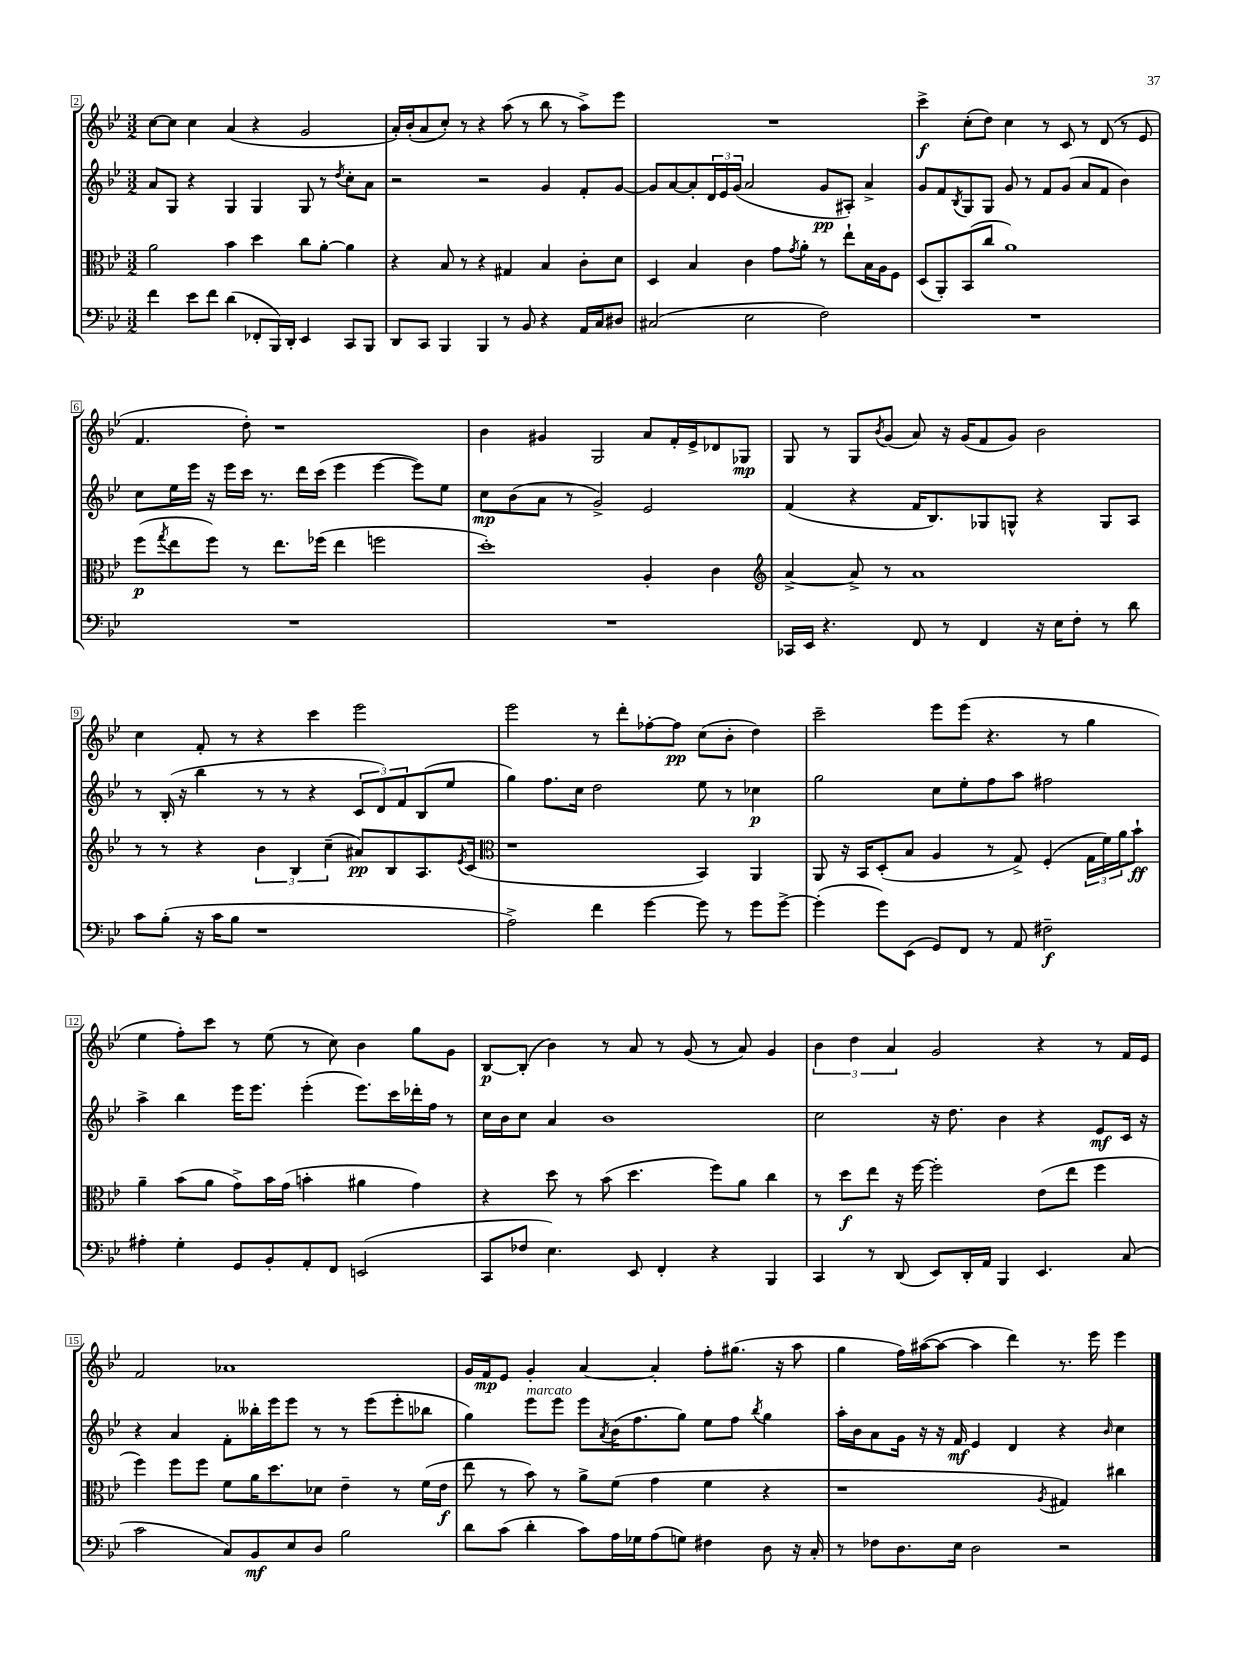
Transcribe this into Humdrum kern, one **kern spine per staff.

**kern	**dynam	**kern	**dynam	**kern	**dynam	**kern	**dynam
*part4	*part4	*part3	*part3	*part2	*part2	*part1	*part1
*staff4	*staff4	*staff3	*staff3	*staff2	*staff2	*staff1	*staff1
*clefF4	*	*clefC3	*	*clefG2	*	*clefG2	*
*k[b-e-]	*	*k[b-e-]	*	*k[b-e-]	*	*k[b-e-]	*
*M3/2	*	*M3/2	*	*M3/2	*	*M3/2	*
=2	=2	=2	=2	=2	=2	=2	=2
4f\	.	2a\	.	8a/L	.	[8cc\L	.
.	.	.	.	8G/J	.	8cc\J]	.
8e-\L	.	.	.	4r	.	4cc\	.
8f\J	.	.	.	.	.	.	.
(4d\	.	4b-\	.	4G/	.	(4a/	.
8FF-X'/L	.	4dd\	.	4G/	.	4r	.
16BBB-/L)	.	.	.	.	.	.	.
16DD'/JJ	.	.	.	.	.	.	.
4EE-/	.	8cc\L	.	8G/	.	2g/	.
.	.	[8a'\J	.	8r	.	.	.
.	.	.	.	8qdd/	.	.	.
8CC/L	.	4a\]	.	8cc'\L	.	.	.
8BBB-/J	.	.	.	8a\J	.	.	.
=3	=3	=3	=3	=3	=3	=3	=3
8DD/L	.	4r	.	2r	.	16a'/LL)	.
.	.	.	.	.	.	(16b-'/J	.
8CC/J	.	.	.	.	.	8a/	.
4BBB-/	.	8B-/	.	.	.	8cc'/J)	.
.	.	8r	.	.	.	8r	.
4BBB-/	.	4r	.	2r	.	4r	.
8r	.	4G#X/	.	.	.	(8aa\	.
8BB-/	.	.	.	.	.	8r	.
4r	.	4B-/	.	4g/	.	8bb-\	.
.	.	.	.	.	.	8r	.
16AA/LL	.	8c'\L	.	8f'/L	.	8aa^\L)	.
16C/J	.	.	.	.	.	.	.
8D#X/J	.	8d\J	.	[8g/J	.	8eee-\J	.
=4	=4	=4	=4	=4	=4	=4	=4
(2C#X/	.	4D/	.	8g/L]	.	1.r	.
.	.	.	.	[8a/	.	.	.
.	.	4B-/	.	8a'/]	.	.	.
.	.	.	.	24d/L	.	.	.
.	.	.	.	24e-/	.	.	.
.	.	.	.	(24g/JJ	.	.	.
2E-\	.	4c\	.	2a/	.	.	.
.	.	8g\L	.	.	.	.	.
.	.	8qg/	.	.	.	.	.
.	.	8a'\J	.	.	.	.	.
2F\)	.	8r	.	8g/L	pp	.	.
.	.	8ee-`\L	.	8A#X'/J)	.	.	.
.	.	16B-\L	.	4a^/	.	.	.
.	.	16A\J	.	.	.	.	.
.	.	8F\J	.	.	.	.	.
=5	=5	=5	=5	=5	=5	=5	=5
1.r	.	(8D/L	.	8g/L	.	4ccc^\	f
.	.	8AA'/)	.	8f/	.	.	.
.	.	.	.	8qB-/	.	.	.
.	.	(8BB-/	.	8G/	.	(8cc'\L	.
.	.	8cc/J	.	8G/J	.	8dd\J)	.
.	.	1a)	.	8g/	.	4cc\	.
.	.	.	.	8r	.	.	.
.	.	.	.	8f/L	.	8r	.
.	.	.	.	(8g/J	.	8c/	.
.	.	.	.	8a/L	.	8r	.
.	.	.	.	8f/J	.	(8d/	.
.	.	.	.	4b-\)	.	8r	.
.	.	.	.	.	.	8e-/	.
!!LO:LB:g=z
=6	=6	=6	=6	=6	=6	=6	=6
1.r	.	(8ff\L	p	8cc\L	.	4.f/	.
.	.	8qgg/	.	.	.	.	.
.	.	8ee-\	.	16ee-\L	.	.	.
.	.	.	.	16eee-\JJ	.	.	.
.	.	8ff\J)	.	16r	.	.	.
.	.	.	.	16eee-\LL	.	.	.
.	.	8r	.	16ccc\JJ	.	8dd'\)	.
.	.	.	.	8.r	.	.	.
.	.	8.ee-\L	.	.	.	1r	.
.	.	.	.	16ddd\LL	.	.	.
.	.	(16ff-X\Jk	.	(16ccc\JJ	.	.	.
.	.	4ee-\	.	4eee-\	.	.	.
.	.	2ffn\	.	[4eee-\	.	.	.
.	.	.	.	8eee-\L])	.	.	.
.	.	.	.	8ee-\J	.	.	.
=7	=7	=7	=7	=7	=7	=7	=7
1.r	.	1dd')	.	8cc\L	mp	4b-\	.
.	.	.	.	(8b-\	.	.	.
.	.	.	.	8a\J	.	4g#X/	.
.	.	.	.	8r	.	.	.
.	.	.	.	2g^/)	.	2G/	.
.	.	4A'/	.	2e-/	.	8a/L	.
.	.	.	.	.	.	16f'/L	.
.	.	.	.	.	.	16e-^/J	.
.	.	4c\	.	.	.	8d-X/	.
.	.	.	.	.	.	8G-X/J	mp
=8	=8	=8	=8	=8	=8	=8	=8
*	*	*clefG2	*	*	*	*	*
16CC-X/LL	.	[4a^/	.	(4f/	.	8G/	.
16EE-/JJ	.	.	.	.	.	.	.
4.r	.	.	.	.	.	8r	.
.	.	8a^/]	.	4r	.	8G/L	.
.	.	.	.	.	.	8qb-/	.
.	.	8r	.	.	.	(8g/J	.
8FF/	.	1a	.	16f/KL	.	8a/)	.
.	.	.	.	8.B-/)	.	.	.
8r	.	.	.	.	.	16r	.
.	.	.	.	.	.	(16g/KL	.
4FF/	.	.	.	8G-X/	.	8f/	.
.	.	.	.	8Gn^^/J	.	8g/J)	.
16r	.	.	.	4r	.	2b-\	.
16E-\KL	.	.	.	.	.	.	.
8F'\J	.	.	.	.	.	.	.
8r	.	.	.	8G/L	.	.	.
8d\	.	.	.	8A/J	.	.	.
!!LO:LB:g=z
=9	=9	=9	=9	=9	=9	=9	=9
8c\L	.	8r	.	8r	.	4cc\	.
(8B-'\J	.	8r	.	(16B-'/	.	.	.
.	.	.	.	16r	.	.	.
16r	.	4r	.	4bb-\	.	8f'/	.
16c\KL	.	.	.	.	.	.	.
8B-\J	.	.	.	.	.	8r	.
1r	.	6b-\	.	8r	.	4r	.
.	.	.	.	8r	.	.	.
.	.	6B-/	.	.	.	.	.
.	.	.	.	4r	.	4ccc\	.
.	.	(6cc~\	.	.	.	.	.
.	.	8a#X/L)	pp	12c/L	.	2eee-\	.
.	.	.	.	12d/)	.	.	.
.	.	8B-/	.	.	.	.	.
.	.	.	.	12f/	.	.	.
.	.	8.A/	.	(8B-/	.	.	.
.	.	.	.	8ee-/J	.	.	.
.	.	8qe-/	.	.	.	.	.
.	.	(16c/Jk	.	.	.	.	.
=10	=10	=10	=10	=10	=10	=10	=10
*	*	*clefC3	*	*	*	*	*
2A^\)	.	1r	.	4gg\)	.	2eee-\	.
.	.	.	.	8.ff\L	.	.	.
.	.	.	.	16cc\Jk	.	.	.
4f\	.	.	.	2dd\	.	8r	.
.	.	.	.	.	.	8ddd'\L	.
[4g\	.	.	.	.	.	[8ff-X'\	.
.	.	.	.	.	.	8ff-\J]	pp
8g\]	.	4BB-/)	.	8ee-\	.	(8cc\L	.
8r	.	.	.	8r	.	8b-'\J	.
8g\L	.	4AA/	.	4cc-X\	p	4dd\)	.
[8g^\J	.	.	.	.	.	.	.
=11	=11	=11	=11	=11	=11	=11	=11
(4g'\]	.	8AA/	.	2gg\	.	2ccc~\	.
.	.	16r	.	.	.	.	.
.	.	16BB-/KL	.	.	.	.	.
8g\L)	.	(8D'/	.	.	.	.	.
(8EE-\J	.	8B-/J	.	.	.	.	.
8GG/L)	.	4A/	.	8cc\L	.	8eee-\L	.
8FF/J	.	.	.	8ee-'\	.	(8eee-\J	.
8r	.	8r	.	8ff\	.	4.r	.
8AA/	.	8G^/)	.	8aa\J	.	.	.
2F#X~\	f	(4F'/	.	2ff#X\	.	.	.
.	.	.	.	.	.	8r	.
.	.	24G\LL	.	.	.	4gg\	.
.	.	24f\)	.	.	.	.	.
.	.	24a\J	.	.	.	.	.
.	.	8b-`\J	ff	.	.	.	.
!!LO:LB:g=z
=12	=12	=12	=12	=12	=12	=12	=12
4A#X'\	.	4a~\	.	4aa^\	.	4ee-\	.
4G'\	.	(8b-\L	.	4bb-\	.	8ff'\L)	.
.	.	8a\J	.	.	.	8ccc\J	.
8GG/L	.	8g^\L)	.	16eee-\KL	.	8r	.
.	.	.	.	8.eee-\J	.	.	.
8BB-'/	.	16b-\L	.	.	.	(8ee-\	.
.	.	(16g\JJ	.	.	.	.	.
8AA'/	.	4bn'\	.	(4eee-'\	.	8r	.
8FF/J	.	.	.	.	.	8cc\)	.
(2EEn/	.	4a#X\	.	8.eee-\L)	.	4b-\	.
.	.	.	.	16ccc\L	.	.	.
.	.	4g\)	.	16ddd-X'\	.	8gg\L	.
.	.	.	.	16ff\JJ	.	.	.
.	.	.	.	8r	.	8g\J	.
=13	=13	=13	=13	=13	=13	=13	=13
8CC/L	.	4r	.	16cc\LL	.	[8B-/L	p
.	.	.	.	16b-\J	.	.	.
8F-X/J	.	.	.	8cc\J	.	(8B-'/J]	.
4.E-\)	.	8dd\	.	4a/	.	4b-\)	.
.	.	8r	.	.	.	.	.
.	.	(8b-\	.	1b-	.	8r	.
8EE-/	.	4.dd\	.	.	.	8a/	.
4FF'/	.	.	.	.	.	8r	.
.	.	.	.	.	.	(8g/	.
4r	.	8ff\L)	.	.	.	8r	.
.	.	8a\J	.	.	.	8a/)	.
4BBB-/	.	4cc\	.	.	.	4g/	.
=14	=14	=14	=14	=14	=14	=14	=14
4CC/	.	8r	.	2cc\	.	6b-\	.
.	.	8dd\L	f	.	.	.	.
.	.	.	.	.	.	6dd\	.
8r	.	8ee-\J	.	.	.	.	.
.	.	.	.	.	.	6a/	.
(8DD/	.	16r	.	.	.	.	.
.	.	[16ff\	.	.	.	.	.
8EE-/L)	.	2ff'\]	.	16r	.	2g/	.
.	.	.	.	8.dd\	.	.	.
16DD'/L	.	.	.	.	.	.	.
16AA/JJ	.	.	.	.	.	.	.
4BBB-/	.	.	.	4b-\	.	.	.
4.EE-/	.	(8e-\L	.	4r	.	4r	.
.	.	8ee-\J	.	.	.	.	.
.	.	4ff\	.	8e-/L	mf	8r	.
(8C/	.	.	.	16c/Jk	.	16f/LL	.
.	.	.	.	16r	.	16e-/JJ	.
!!LO:LB:g=z
=15	=15	=15	=15	=15	=15	=15	=15
2c\	.	4ff\)	.	4r	.	2f/	.
.	.	8ff\L	.	4a/	.	.	.
.	.	8ff\J	.	.	.	.	.
8C/L)	.	8f\L	.	8f'\L	.	1a-X	.
8BB-/	mf	16a\K	.	16bb--X'\L	.	.	.
.	.	8.dd\	.	16eee-\J	.	.	.
8E-/	.	.	.	8eee-\J	.	.	.
8D/J	.	8d-X\J	.	8r	.	.	.
2B-\	.	4e-~\	.	8r	.	.	.
.	.	.	.	(8eee-\L	.	.	.
.	.	8r	.	8eee-'\	.	.	.
.	.	(16f\LL	.	8bb-X\J	.	.	.
.	.	16e-\JJ	f	.	.	.	.
=16	=16	=16	=16	=16	=16	=16	=16
8d\L	.	8ee-\	.	4gg\)	.	16g/LL	.
.	.	.	.	.	.	16f/J	mp
(8c\J	.	8r	.	.	.	8e-/J	.
!	!	!	!	!LO:TX:a:i:t=marcato	!	!	!
4d'\	.	8b-\)	.	8eee-\L	.	4g'/	.
.	.	8r	.	8eee-\J	.	.	.
8c\L)	.	8a^\L	.	8eee-\L	.	[4a/	.
.	.	.	.	8qa/	.	.	.
16A\L	.	(8f\J	.	(16b-\K	.	.	.
16G-X\J	.	.	.	8.ff\	.	.	.
(8A\	.	4g\	.	.	.	4a'/]	.
8Gn\J)	.	.	.	8gg\J)	.	.	.
4F#X\	.	4f\	.	8ee-\L	.	8ff'\L	.
.	.	.	.	8ff\J	.	(8.gg#X\J	.
.	.	.	.	8qbb-/	.	.	.
8D\	.	4r	.	4gg\	.	.	.
.	.	.	.	.	.	16r	.
16r	.	.	.	.	.	8aa\	.
16C'/	.	.	.	.	.	.	.
=17	=17	=17	=17	=17	=17	=17	=17
8r	.	1r	.	16aa'\LL	.	4gg\	.
.	.	.	.	16b-\J	.	.	.
8F-X\L	.	.	.	8a\	.	.	.
8.D\	.	.	.	16g\Jk	.	16ff\LL)	.
.	.	.	.	16r	.	([16aa#X\J	.
.	.	.	.	16r	.	8aa#\J_	.
16E-\Jk	.	.	.	16f/	mf	.	.
2D\	.	.	.	4e-/	.	4aa#\]	.
.	.	.	.	4d/	.	4ddd\)	.
.	.	8qA/	.	.	.	.	.
2r	.	4G#X/)	.	4r	.	8.r	.
.	.	.	.	.	.	16eee-\	.
.	.	.	.	16qqb-/	.	.	.
.	.	4cc#X\	.	4cc\	.	4eee-\	.
==	==	==	==	==	==	==	==
*-	*-	*-	*-	*-	*-	*-	*-
